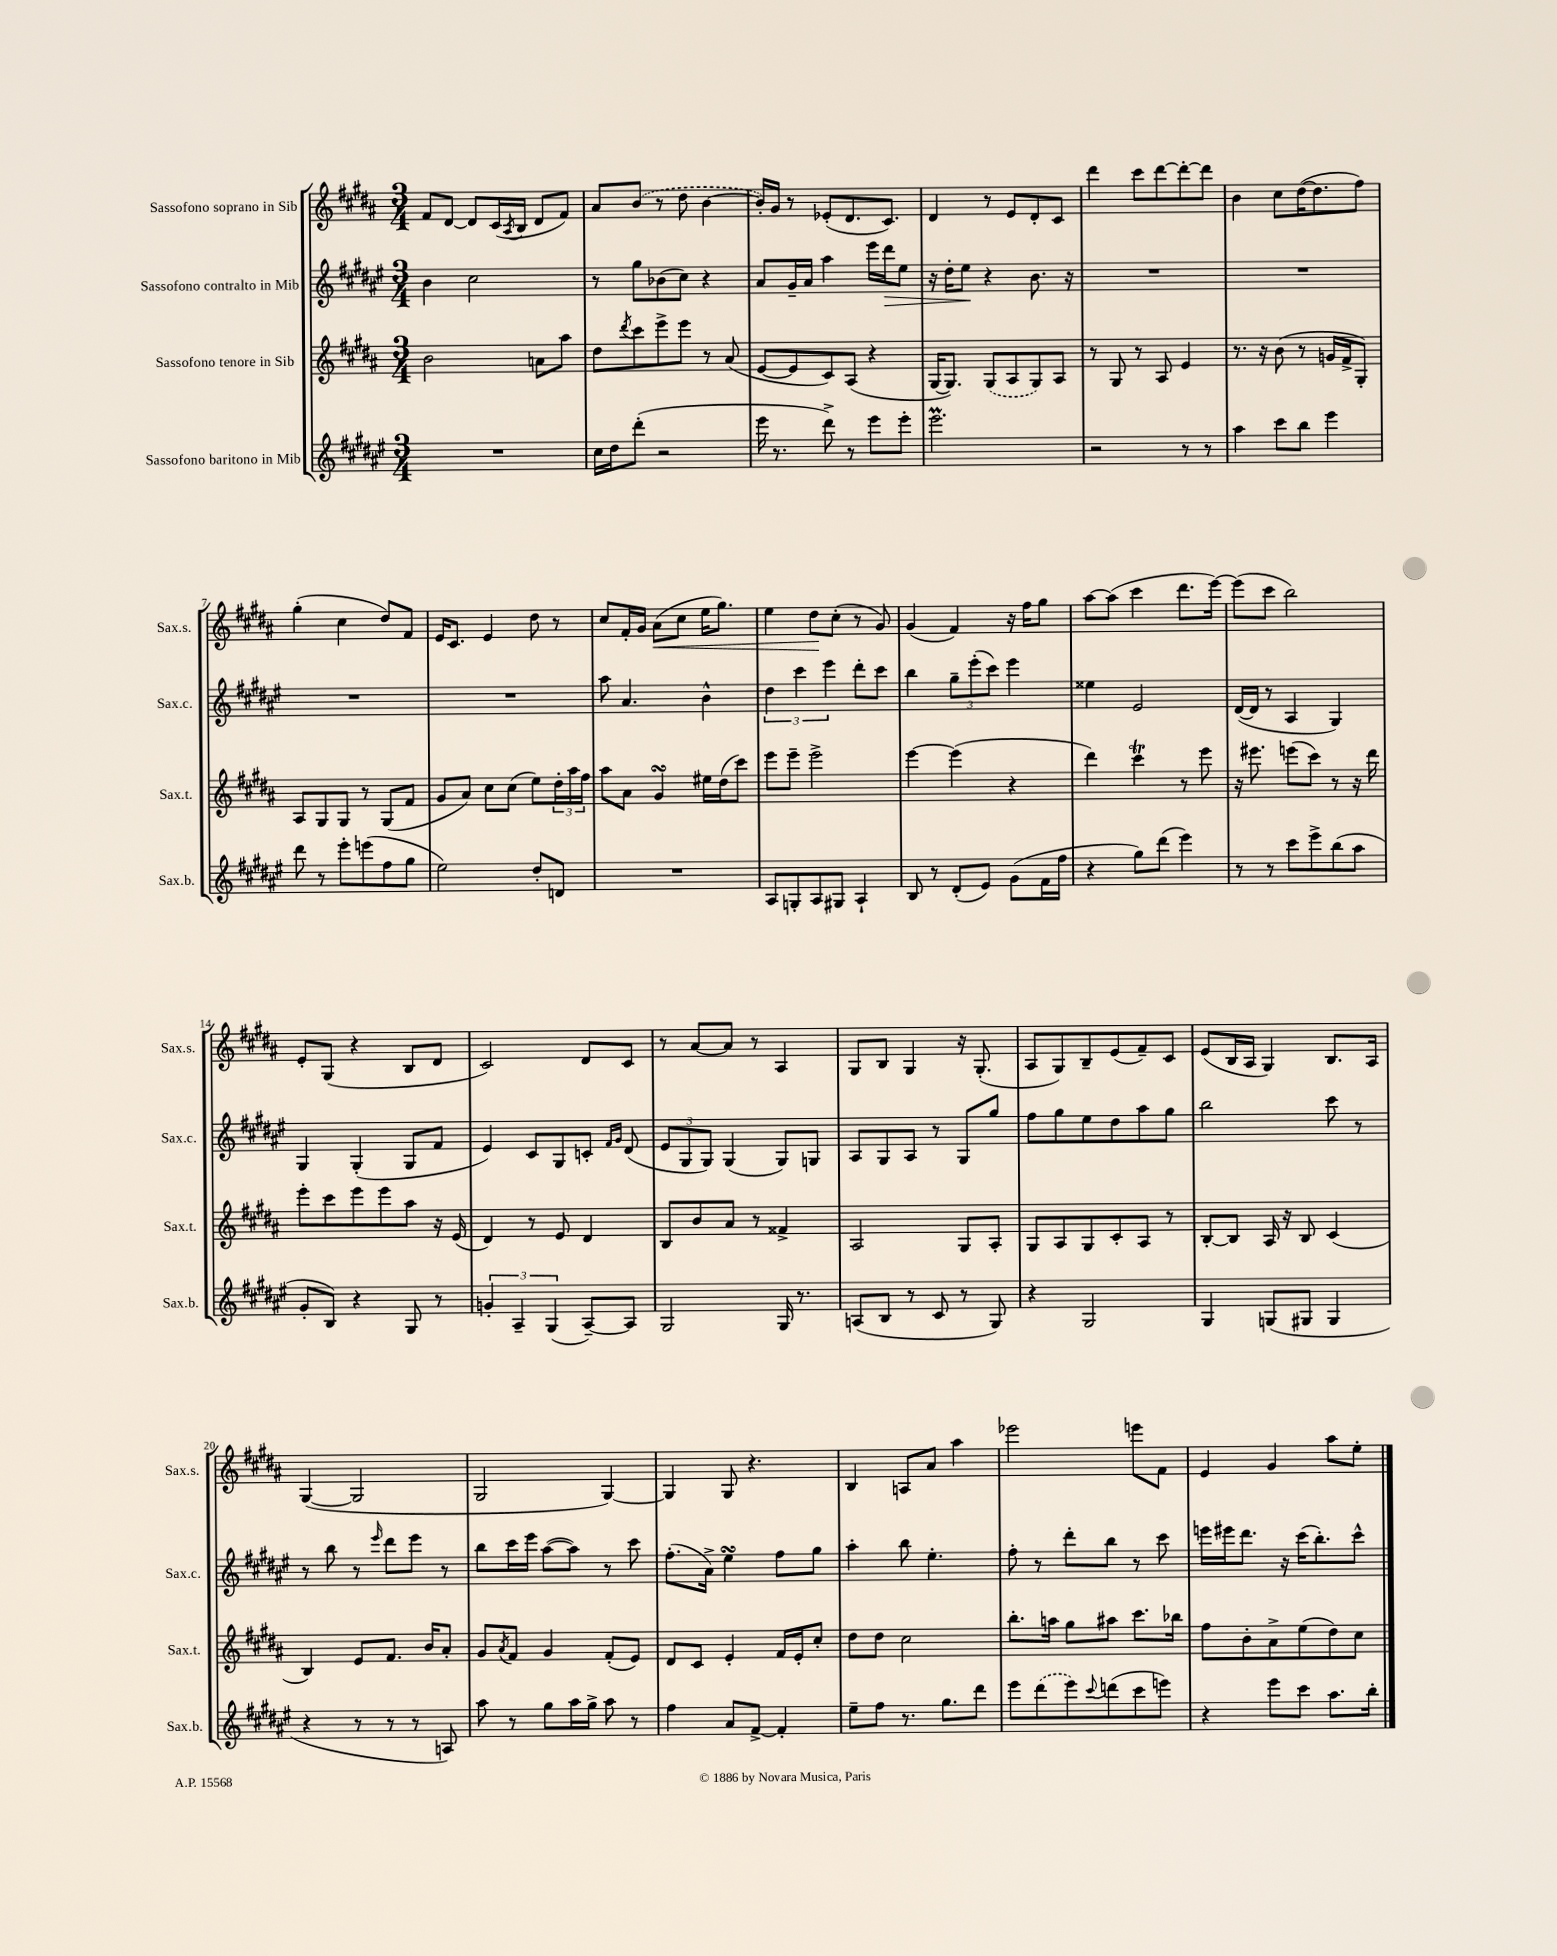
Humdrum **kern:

**kern	**kern	**kern	**kern
*staff4	*staff3	*staff2	*staff1
*clefG2	*clefG2	*clefG2	*clefG2
*k[f#c#g#d#a#e#]	*k[f#c#g#d#a#]	*k[f#c#g#d#a#e#]	*k[f#c#g#d#a#]
*M3/4	*M3/4	*M3/4	*M3/4
2.r	2b	4b	8f#
.	.	.	[8d#
.	.	2cc#	8d#]
.	.	.	(16c#
.	.	.	8qA#
.	.	.	16B
.	8a	.	8d#
.	8aa#	.	8f#)
=	=	=	=
16cc#	8dd#	8r	8a#
16dd#	.	.	.
.	8qddd#	.	.
(8ddd#'	8ccc#	8gg#	(8b
2r	8eee^	(8b-	8r
.	8eee	8cc#)	8dd#
.	8r	4r	[4b
.	(8a#	.	.
=	=	=	=
16eee#	[8e	8a#	16b'])
8.r	.	.	16g#
.	8e]	16g#~	8r
.	.	16a#	.
8ddd#^)	8c#)	4aa#	(8e-'
8r	(8A#	.	8.d#
8eee#	4r	16eee#	.
.	.	16ddd#	8.c#)
8eee#'	.	8ee#	.
=	=	=	=
2.eee#	[16G#	16r	4d#
.	8.G#])	16dd#'	.
.	.	8ee#	.
.	(8G#	4r	8r
.	8A#	.	8e
.	8G#)	8.b	8d#'
.	8A#	.	8c#
.	.	16r	.
=	=	=	=
2r	8r	2.r	4ddd#
.	8G#	.	.
.	8r	.	8ccc#
.	8A#	.	[8ddd#
8r	4e	.	8ddd#'_
8r	.	.	8ddd#]
=	=	=	=
4aa#	8.r	2.r	4b
.	16r	.	.
8ccc#	(8b	.	8cc#
8bb	8r	.	([16dd#
.	.	.	8.dd#]
4eee#	16g	.	.
.	16f#^	.	.
.	8G#')	.	8ff#)
=	=	=	=
8ddd#	8A#	2.r	(4gg#'
8r	8G#	.	.
8eee#'	8G#	.	4cc#
(8eee	8r	.	.
8ff#	(8G#	.	8dd#)
8gg#	8f#	.	8f#
=	=	=	=
2ee#)	8g#	2.r	16e
.	.	.	8.c#
.	8a#)	.	.
.	8cc#	.	4e
.	(8cc#	.	.
8dd#'	8ee)	.	8dd#
8d	24dd#'	.	8r
.	24aa#	.	.
.	24ff#	.	.
=	=	=	=
2.r	8aa#	8aa#	8cc#
.	8a#	4.a#	16f#'
.	.	.	16g#
.	4g#	.	(8a#
.	.	.	8cc#
.	16ee#	4b^^	16ee
.	(16dd#	.	8.gg#)
.	8ccc#)	.	.
=	=	=	=
8A#	8eee	6dd#	4ee
8G'	8eee~	.	.
.	.	6ccc#	.
8A#	2eee^	.	8dd#
.	.	6eee#	.
8G#	.	.	(8cc#'
4A#`	.	8ddd#'	8r
.	.	8ccc#	8g#)
=	=	=	=
8B	[4eee	4bb	(4g#
8r	.	.	.
(8d#'	(4eee]	12gg#~	4f#)
.	.	(12eee#'	.
8e#)	.	.	.
.	.	12ccc#)	.
(8g#	4r	4eee#	16r
.	.	.	16ff#
16f#	.	.	8gg#
16ff#	.	.	.
=	=	=	=
4r	4ddd#)	4ee##	[8aa#
.	.	.	(8aa#]
8gg#)	4ccc#	2e#	4ccc#
(8ddd#	.	.	.
4eee#)	8r	.	8.ddd#
.	8eee	.	.
.	.	.	[16eee)
=	=	=	=
8r	16r	([16d#	(8eee]
.	8.eee#	16d#]	.
8r	.	8r	8ccc#
8ccc#	(8eee	4A#	2bb)
8eee#^	8ccc#)	.	.
(8bb	8r	4G#)	.
8aa#	16r	.	.
.	16ddd#	.	.
=	=	=	=
8g#'	8eee'	4G#	8e'
8B)	8ccc#	.	(8G#
4r	8eee	(4G#'	4r
.	8eee	.	.
8G#	8aa#	8G#	8B
8r	16r	8f#	8d#
.	(16e	.	.
=	=	=	=
6g'	4d#)	4e#)	2c#)
6A#~	.	.	.
.	8r	8c#	.
(6G#	.	.	.
.	8e	8G#	.
[8A#~)	4d#	8c'	8d#
.	.	16qqf#	.
.	.	16qqg#	.
8A#]	.	(8d#	8c#
=	=	=	=
2G#	8B	12e#	8r
.	.	12G#	.
.	8b	.	[8a#
.	.	12G#)	.
.	8a#	(4G#	8a#]
.	8r	.	8r
16G#	4f##^	8G#)	4A#
8.r	.	.	.
.	.	8G	.
=	=	=	=
(8A	2A#	8A#	8G#
8B	.	8G#	8B
8r	.	8A#	4G#
8c#	.	8r	.
8r	8G#	8G#	16r
.	.	.	(8.G#'
8G#)	8A#'	8gg#	.
=	=	=	=
4r	8G#	8ff#	8A#
.	8A#	8gg#	8G#)
2G#	8G#	8ee#	8B~
.	8c#'	8dd#	(8e
.	8A#	8aa#	8f#~)
.	8r	8gg#	8c#
=	=	=	=
4G#	[8B'	2bb	(8e
.	8B]	.	16B
.	.	.	16A#
(8G	16A#	.	4G#)
.	16r	.	.
8G#	8B	.	.
4G#	(4c#	8ccc#	8.B
.	.	8r	.
.	.	.	16A#
=	=	=	=
4r	4B)	8r	([4G#
.	.	8bb	.
8r	8e	8r	2G#]
.	.	16qqeee#	.
8r	8.f#	8ddd#	.
8r	.	8eee#	.
.	16b	.	.
8A)	8a#'	8r	.
=	=	=	=
8aa#	8g#	8bb	2G#
.	8qa#	.	.
8r	8f#	16ccc#	.
.	.	16eee#	.
8gg#	4g#	([8aa#	.
16aa#	.	8aa#])	.
16gg#^	.	.	.
8aa#	(8f#'	8r	[4G#)
8r	8e)	8ccc#	.
=	=	=	=
4ff#	8d#	(8.ff#'	4G#]
.	8c#	.	.
.	.	16a#^)	.
8a#	4e'	4ee#	8G#
[8f#^	.	.	4.r
4f#']	16f#	8ff#	.
.	16e'	.	.
.	8cc#'	8gg#	.
=	=	=	=
8ee#~	8dd#	4aa#'	4B
8ff#	8dd#	.	.
8.r	2cc#	8bb	8A
.	.	4.ee#'	8a#
8.gg#	.	.	.
.	.	.	4aa#
8ddd#	.	.	.
=	=	=	=
8eee#	8.bb'	8ff#'	2eee-
(8ddd#	.	8r	.
.	16aa	.	.
8eee#)	8gg#	8ddd#'	.
8qqccc#	.	.	.
(8ddd	8aa#	8bb	.
8ccc#	8.ccc#	8r	8eee
8eee)	.	8ccc#	8f#
.	16bb-	.	.
=	=	=	=
4r	8ff#	16eee	4e
.	.	16eee#	.
.	8b'	8.ddd#	.
8eee#	8a#^	.	4g#
.	.	16r	.
8ccc#	(8ee	(16ccc#	.
.	.	8.bb')	.
8.aa#	8dd#)	.	8aa#
.	8cc#	8ccc#^^	8ee'
16bb'	.	.	.
==	==	==	==
*-	*-	*-	*-
